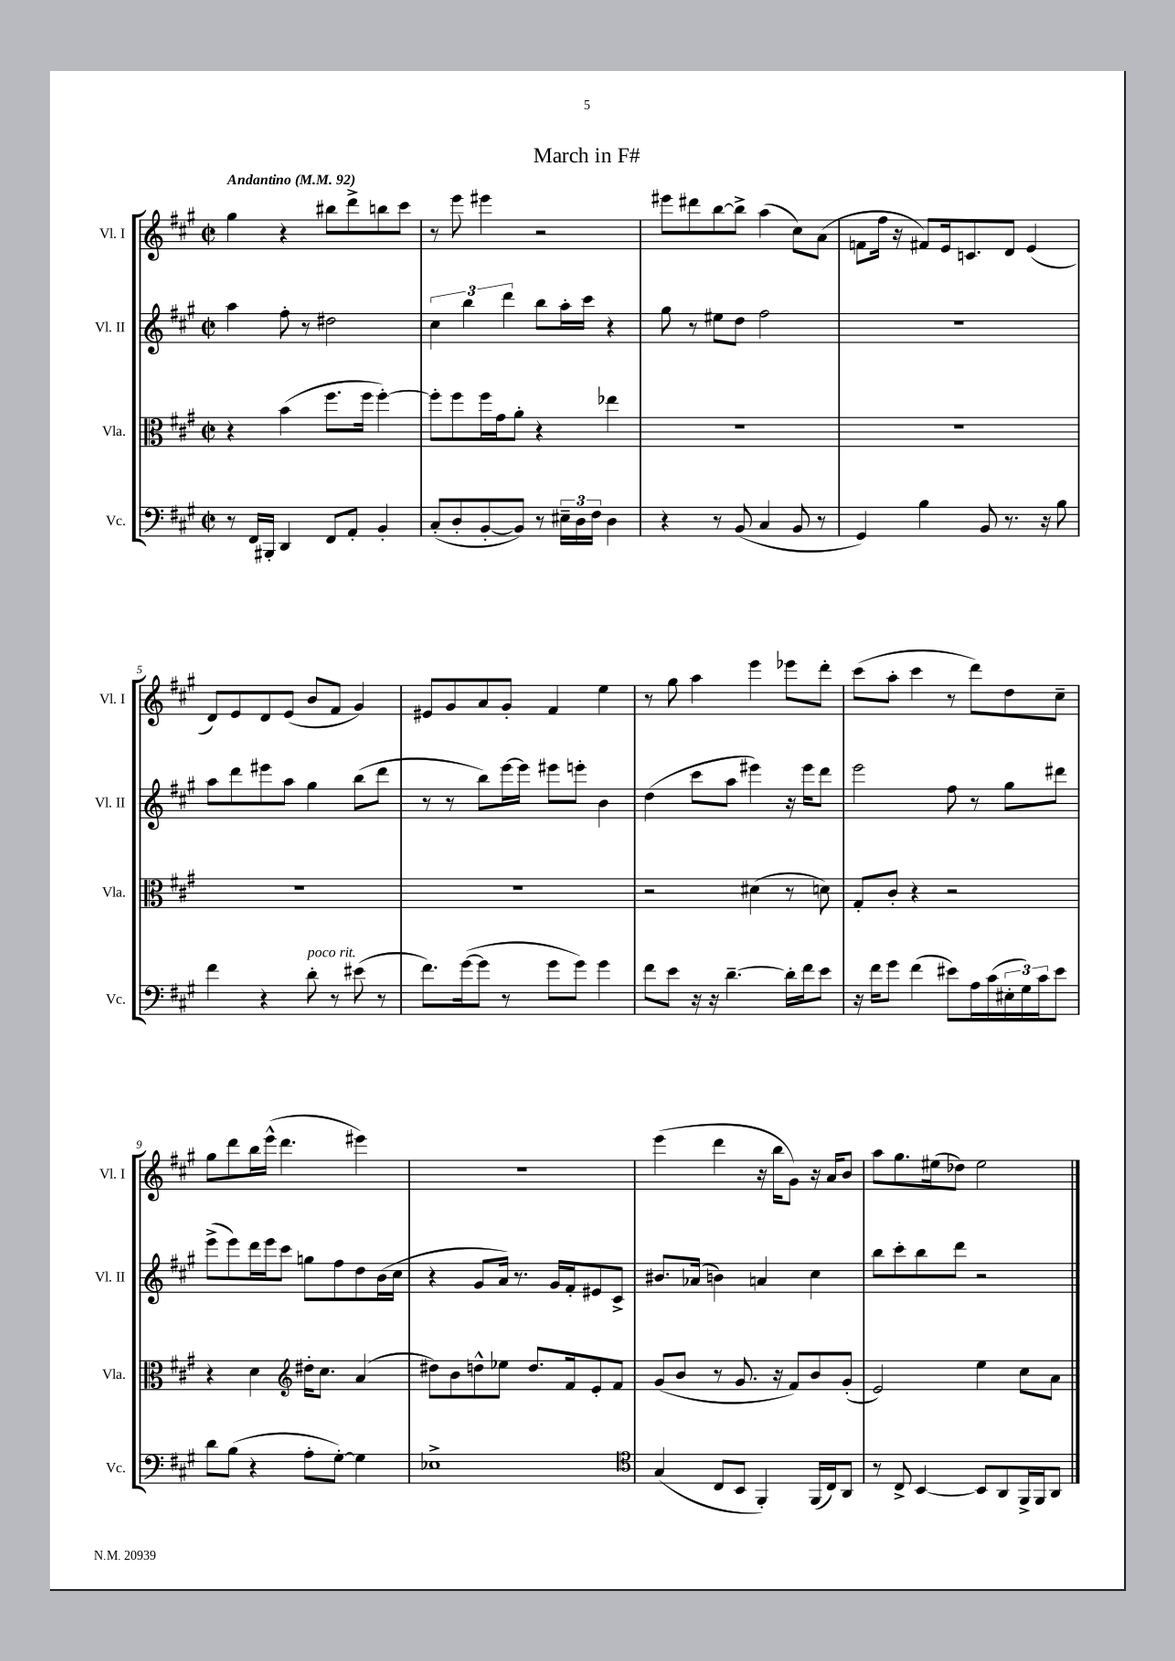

**kern	**kern	**kern	**kern
*staff4	*staff3	*staff2	*staff1
*clefF4	*clefC3	*clefG2	*clefG2
*k[f#c#g#]	*k[f#c#g#]	*k[f#c#g#]	*k[f#c#g#]
*M2/2	*M2/2	*M2/2	*M2/2
*met(c|)	*met(c|)	*met(c|)	*met(c|)
*MM92	*MM92	*MM92	*MM92
8r	4r	4aa	4gg#
16FF#	.	.	.
16BBB#'	.	.	.
4DD	(4b	8ff#'	4r
.	.	8r	.
8FF#	8.ff#	2dd#	8bb#
8AA'	.	.	8ddd^
.	16ff#	.	.
4BB'	[4ff#')	.	8bb
.	.	.	8ccc#
=	=	=	=
(8C#'	8ff#']	6cc#	8r
8D'	8ff#	.	8eee
.	.	6bb	.
[8BB'	16ff#	.	4eee#
.	16g#	.	.
.	.	6ddd	.
8BB])	8a'	.	.
8r	4r	8bb	2r
24E#~	.	16aa'	.
24D	.	.	.
.	.	16ccc#	.
24F#	.	.	.
4D	4ee-	4r	.
=	=	=	=
4r	1r	8gg#	8eee#
.	.	8r	8ddd#
8r	.	8ee#	[8bb
(8BB	.	8dd	8bb^]
4C#	.	2ff#	(4aa
8BB	.	.	8cc#)
8r	.	.	(8a
=	=	=	=
4GG#)	1r	1r	8f
.	.	.	16ff#
.	.	.	16r
4B	.	.	8f#)
.	.	.	16e
.	.	.	8.c
8BB	.	.	.
8.r	.	.	8d
.	.	.	(4e
16r	.	.	.
8B	.	.	.
=	=	=	=
4f#	1r	8aa	8d)
.	.	8ddd	8e
4r	.	8eee#	8d
.	.	8aa	(8e
8d'	.	4gg#	8b
8r	.	.	8f#
(8e#	.	(8bb	4g#)
8r	.	8ddd	.
=	=	=	=
8.f#)	1r	8r	8e#
.	.	8r	8g#
([16g#	.	.	.
8g#]	.	8bb)	8a
8r	.	[16eee	8g#'
.	.	16eee]	.
8g#	.	8eee#	4f#
8g#)	.	8eee'	.
4g#	.	4b	4ee
=	=	=	=
8f#	2r	(4dd	8r
8e	.	.	8gg#
16r	.	8ccc#	4aa
16r	.	.	.
[4.d~	.	8aa	.
.	(4d#	4eee#)	4eee
16d']	8r	16r	8eee-
16f#	.	16eee#	.
8e	8d)	8ddd	8ddd'
=	=	=	=
16r	8G#'	2eee	(8ccc#
16f#	.	.	.
8g#	8c#'	.	8aa'
(4f#	4r	.	4ccc#
8e#)	2r	8ff#	8r
16A	.	8r	8ddd)
(16c#	.	.	.
24E#'	.	8gg#	8dd
24G#)	.	.	.
24c#	.	.	.
8e#	.	8ddd#	8cc#~
=	=	=	=
8d	4r	(8eee^	8gg#
(8B	.	8eee)	8ddd
4r	4d	16ddd	16bb
.	.	16eee	(16eee^^
.	.	8ccc#	4.ddd
*	*clefG2	*	*
8A'	16dd#'	8gg	.
.	8.cc#	.	.
[8G#')	.	8ff#	.
4G#]	(4a	8dd	4eee#)
.	.	(16b	.
.	.	16cc#	.
=	=	=	=
1E-^	8dd#)	4r	1r
.	8b	.	.
.	8dd^^	8g#	.
.	8ee-	16a)	.
.	.	8.r	.
.	8.dd	.	.
.	.	16g#	.
.	16f#	16f#'	.
.	8e'	8e#	.
.	8f#	8c#^	.
=	=	=	=
*clefC4	*	*	*
(4G#	(8g#	8.b#	(4eee
.	8b	.	.
.	.	(16a-	.
8C#	8r	4b)	4ddd
8BB	8.g#	.	.
4FF#')	.	4a	16r
.	16r	.	16bb
.	8f#)	.	8g#)
(16FF#	8b	4cc#	16r
16C#)	.	.	16a
8AA	(8g#'	.	8b
=	=	=	=
8r	2e)	8bb	8aa
8C#^	.	8ccc#'	8.gg#
[4BB	.	8bb	.
.	.	.	(16ee#
.	.	8ddd	8dd-)
8BB]	4ee	2r	2ee#
8AA	.	.	.
16FF#^	8cc#	.	.
16FF#	.	.	.
8AA	8a	.	.
==	==	==	==
*-	*-	*-	*-
